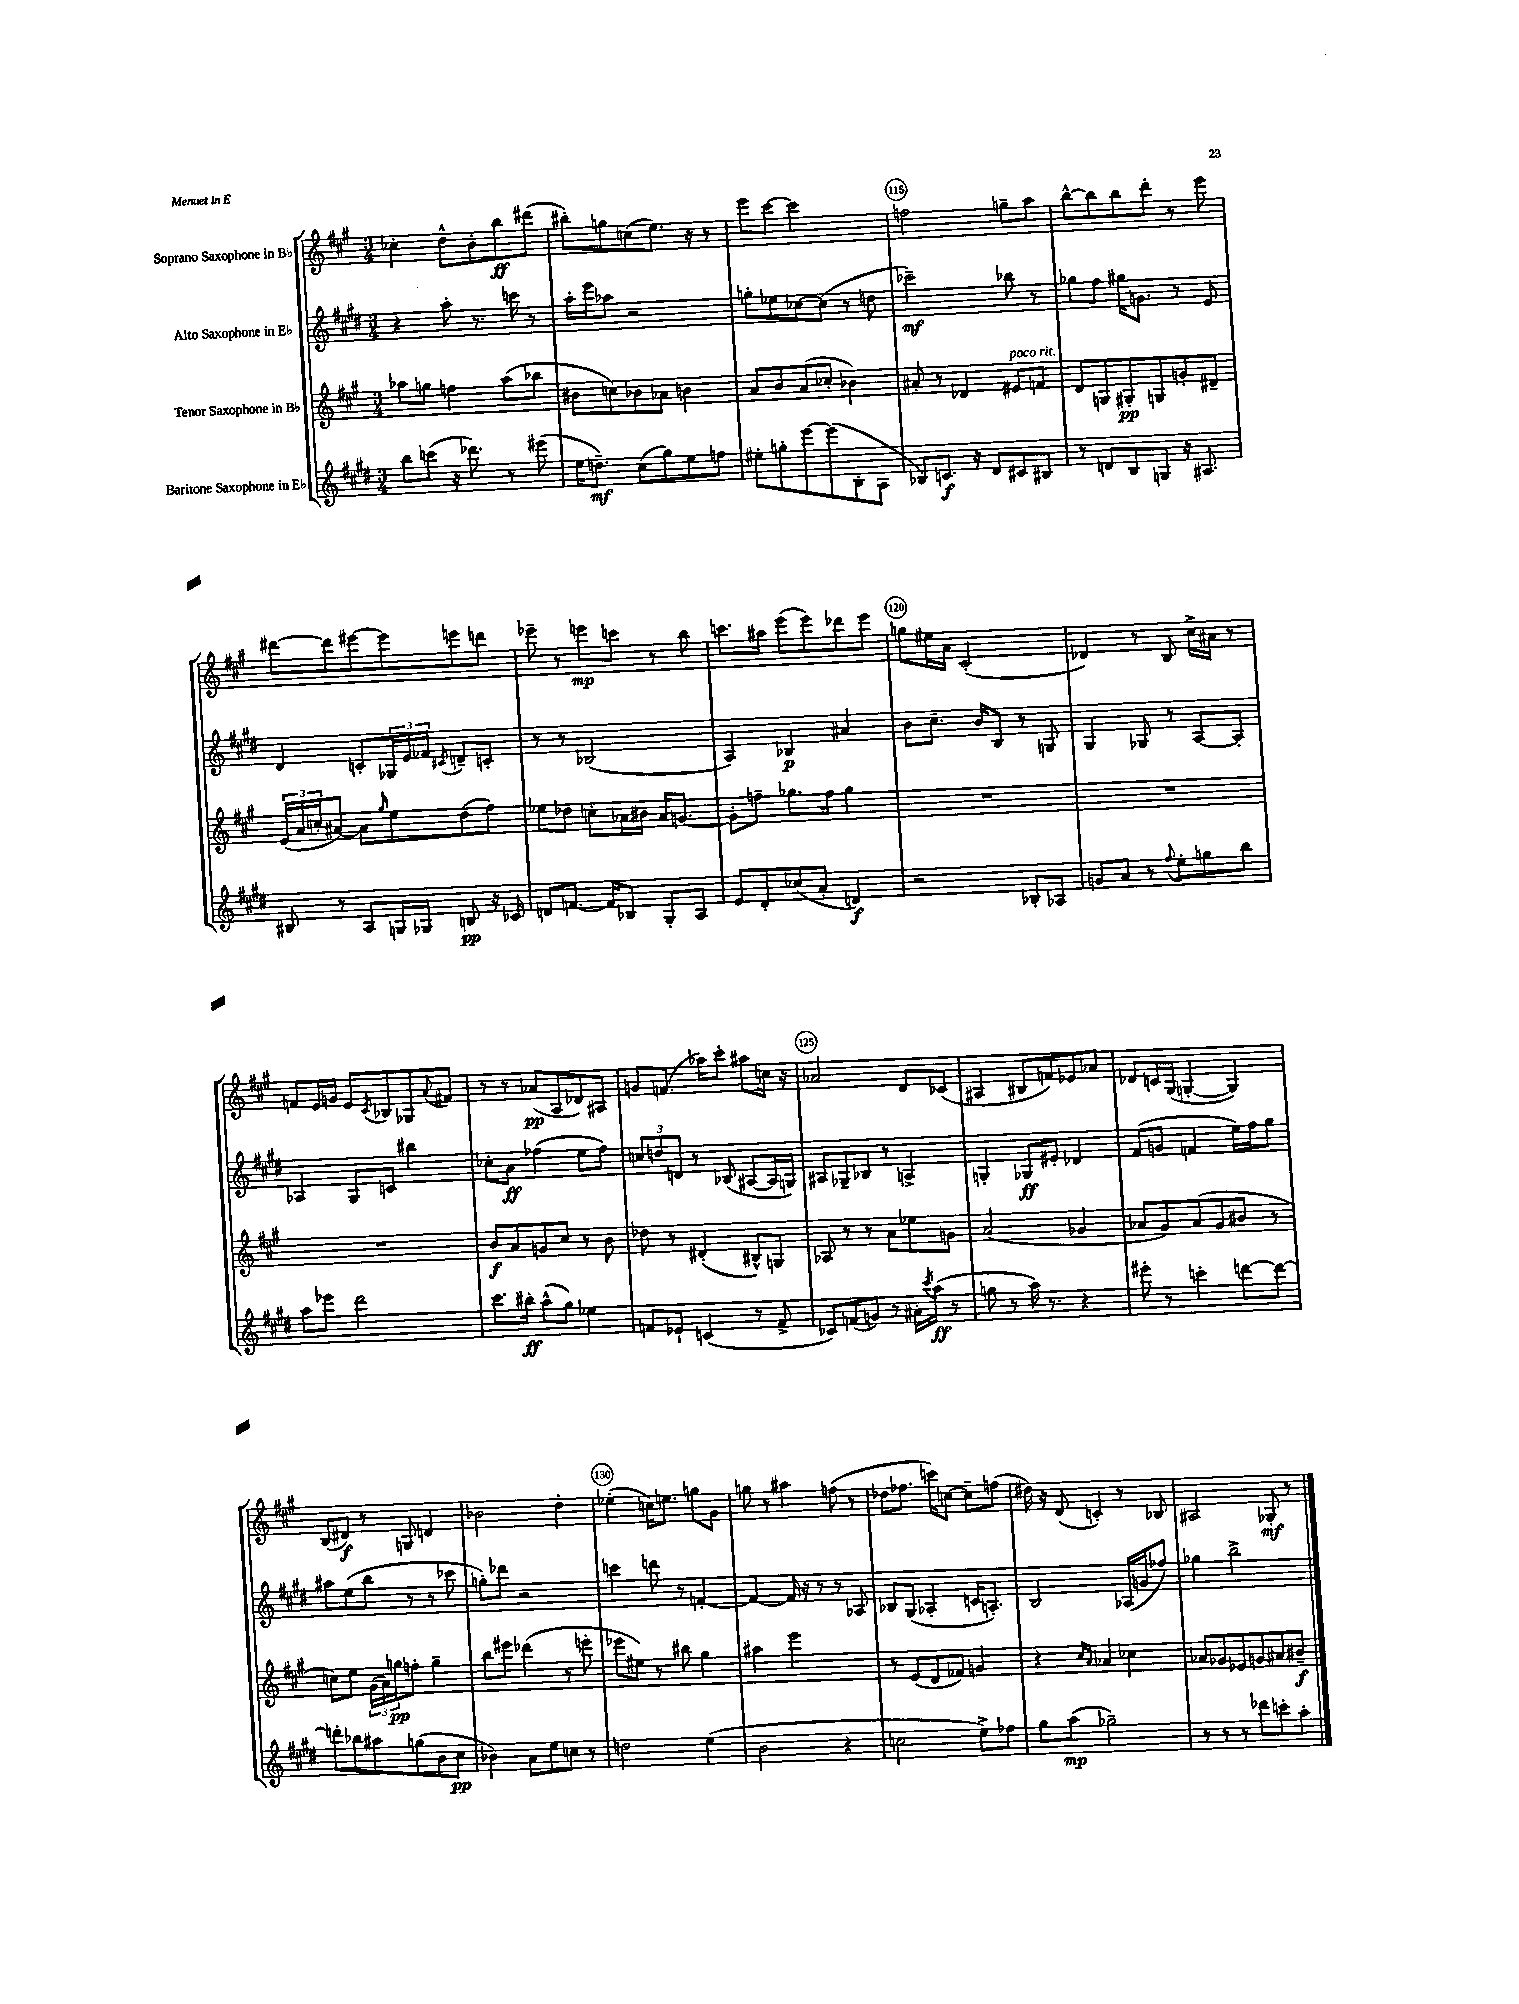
<<
\new StaffGroup <<
\new Staff = "s0" \with { instrumentName = "Soprano Saxophone in Bb" } {
    \clef treble \key a \major \numericTimeSignature \time 3/4
    ces''4-. d''8-^ b'8-. b''8\ff dis'''8( |
    bis''8-.) g''8 c''8( e''8.) r16 r8 |
    e'''8 cis'''8~ cis'''2 |
    f''2 g''8-- a''8 |
    b''8~-^ b''8 b''8 d'''8-. r8 e'''8 |
    dis'''8~ dis'''8 eis'''8~ eis'''8 e'''8 d'''8 |
    ees'''8-- r8 e'''8\mp c'''8 r8 b''8 |
    c'''8. ais''16 e'''8( e'''8) des'''8 e'''8 |
    g''8 eis''16 a'16 cis'2-.( |
    des'4) r8 b8 cis''16-> ais'16 r8 |
    f'8 e'16 g'16 e'8 \acciaccatura { cis'8 } bes8 ges8 \appoggiatura { a'8 } fis'8 |
    r8 r8 aes'8\pp( a8 des'8) ais8 |
    g'8 f'8.( aes''16) cis'''8-. ais''8 c''16 r16 |
    aes'2 d'8 ces'8( |
    ais4 bis8 f'8) ees'8 aes'8 |
    des'8 c'16 gis16( g4~-. g4) |
    b8( dis'8\f) r8 g8 d'4 |
    bes'2 d''4-. |
    ees''4-.( c''16) e''8. g''8 gis'8 |
    g''8 r8 ais''4 f''8( r8 |
    des''8 fes''8. c'''16) c''8~ c''8-- f''8( |
    dis''16) r16 d'8( c'4-.) r8 bes8 |
    ais2 ges8-.\mf r8 \bar "|." |
}
\new Staff = "s1" \with { instrumentName = "Alto Saxophone in Eb" } {
    \clef treble \key e \major \numericTimeSignature \time 3/4
    r4 a''8-. r8. c'''16 r8 |
    a''16-. e'''16 aes''8 r2 |
    g''8-. ees''8 ces''8~ ces''8( r8 d''8 |
    ces'''2--\mf) bes''8 r8 |
    ges''8 fis''8 gis''16 g'8. r8 e'8 |
    dis'4 c'8-. \tuplet 3/2 { ges16 e'16 fes'16 } \acciaccatura { cis'8 } d'8-- c'8-. |
    r8 r8 bes2( |
    a4) bes4\p ais'4 |
    b'8 cis''8.-- b'16 b8 r8 g8 |
    gis4 ges8 r8 a8~ a8-. |
    aes4 gis8 c'8 bis''4 |
    ces''8-. a'8\ff fes''4( e''8 fes''8) |
    \tuplet 3/2 { c''8 d''8 d'8 } r8 bes8( ais8~ ais16 g16) |
    ais8 ges8-- bes8 r8 a4-> |
    g4-. ges8\ff eis'8-. des'4 |
    fis'8( g'8 f'4 e''16) fis''16 gis''8 |
    ais''8 e''8( b''8 r8 r8 ces'''8 |
    g''8-.) des'''8 r2 |
    c'''4 d'''8 r8 f'4~-. |
    f'4~ f'16 r16 r8 r8 aes8 |
    bes8 gis8( aes4-. c'16 a8.-.) |
    b2 aes16( g'16 fes''8) |
    ges''4 b''2-> \bar "|." |
}
\new Staff = "s2" \with { instrumentName = "Tenor Saxophone in Bb" } {
    \clef treble \key a \major \numericTimeSignature \time 3/4
    aes''8 g''8 f''4 aes''8( bes''8 |
    bis'8 c''8) bes'8 aes'8 b'4 |
    a'8 b'8 a'8( ces''8-. bes'4) |
    ais'8-. r8 des'4 eis'8^\markup { \italic "poco rit." } f'8 |
    d'8 g8 gis8-.\pp g8 g'8-. dis'8-- |
    \tuplet 3/2 { e'16( a'16 c''16-. } ais'8~) ais'8 \grace { gis''16 } e''8 d''8( fis''8) |
    ees''8 des''8 c''8-. aes'16 bis'16 aes'16 g'8.~ |
    g'8-. f''8-- ges''8. f''16 ges''4 |
    R2. |
    R2. |
    R2. |
    b'8\f a'8 g'8 cis''8 r8 b'8 |
    des''8 r8 dis'4-.( bis8-^) g8 |
    aes8 r8 r8 a'8 ees''8 g'8 |
    a'2( ges'4 |
    aes'8 gis'8) aes'8( gis'8 bis'8 r8 |
    c''8) e''8 \tuplet 3/2 { gis'16( a'16) g''16\pp } f''8-. g''4-- |
    b''8 eis'''8 des'''4( r8 e'''8-. |
    ees'''8 eis''8) r8 bis''8 gis''4 |
    ais''4 e'''2 |
    r8 e'8( d'8 fes'8) g'4 |
    r4 \grace { cis''16 a'16 } aes'4 ces''4 |
    aes'8 ges'8 ees'8 g'8 ais'8 bis'8--\f \bar "|." |
}
\new Staff = "s3" \with { instrumentName = "Baritone Saxophone in Eb" } {
    \clef treble \key e \major \numericTimeSignature \time 3/4
    b''8 c'''8( r16 des'''8.) r8 eis'''8( |
    e''16 d''8.--\mf) cis''8( gis''8) e''8 f''8 |
    eis''8-. g''8-. e'''8~ e'''8( b8-. a8 |
    bes8) c'8.\f r16 dis'8 cis'8 bis8 |
    r8 d'8 b8 g8 r16 ais8. |
    bis8 r8 a8 g16 ges16 b8\pp r16 ces'16 |
    d'8 f'8.~ f'16 bes8 gis8-. a8 |
    e'8 dis'8-. ces''8( a'8-. d'4\f) |
    r2 bes8-. aes8 |
    g'8 a'8 r8 \appoggiatura { fis''8 } e''8-. g''8 b''8 |
    a''8 ees'''8 dis'''2 |
    cis'''8. bis''16-.\ff a''8-^( gis''8) ees''4 |
    f'8 ees'8-! c'4( r8 f'8-> |
    ces'8) f'8( g'8) r8 ais'16-. \acciaccatura { cis'''8 } a''16\ff( r8 |
    g''8 r8 a''16) r8. r4 |
    eis'''8-. r8 c'''4-. d'''8~ d'''8~ |
    d'''8-. bes''8 ais''8 g''8( b'8 cis''8\pp |
    bes'4) a'8 e''8 c''8 r8 |
    d''2 e''4( |
    b'2 r4 |
    c''2 e''8->) fes''8 |
    gis''8 a''8\mp( ges''2--) |
    r8 r8 r8 des'''8 c'''8-. a''8-. \bar "|." |
}
>>
>>
\layout { \context { \Score currentBarNumber = #112 \override BarNumber.break-visibility = ##(#f #t #t) barNumberVisibility = #(every-nth-bar-number-visible 5) \override BarNumber.stencil = #(make-stencil-circler 0.1 0.3 ly:text-interface::print) } }
